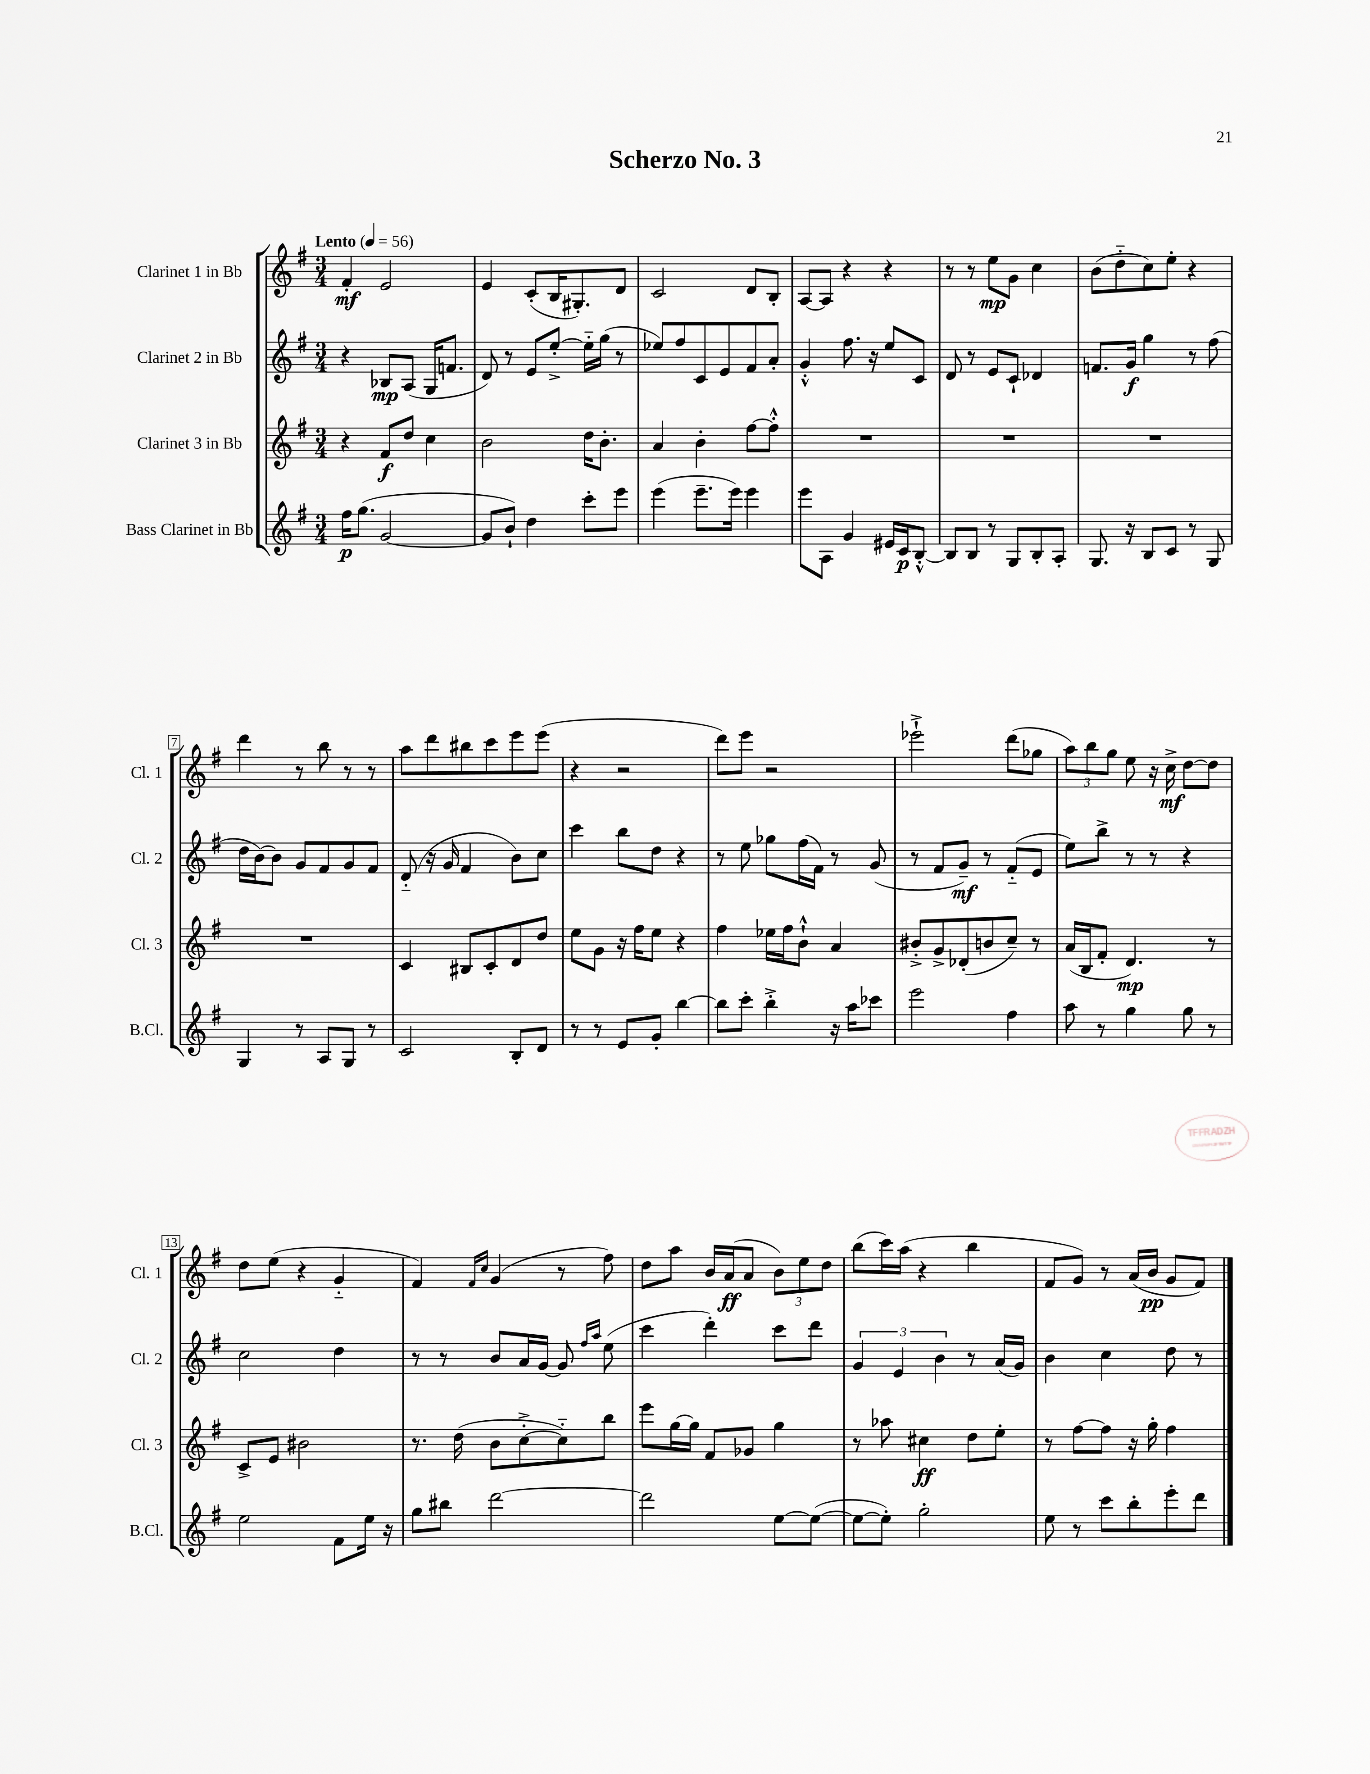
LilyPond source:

\header { title = "Scherzo No. 3" }
<<
\new StaffGroup <<
\new Staff = "s0" \with { instrumentName = "Clarinet 1 in Bb" shortInstrumentName = "Cl. 1" } {
    \clef treble \key g \major \numericTimeSignature \time 3/4 \tempo "Lento" 4 = 56
    fis'4-.\mf e'2 |
    e'4 c'8-.( b16 gis8.-.) d'8 |
    c'2 d'8 b8-. |
    a8~ a8 r4 r4 |
    r8 r8 e''8\mp g'8 c''4 |
    b'8( d''8-_ c''8) e''8-. r4 |
    d'''4 r8 b''8 r8 r8 |
    a''8 d'''8 bis''8 c'''8 e'''8 e'''8( |
    r4 r2 |
    d'''8) e'''8 r2 |
    ees'''2-!-> d'''8( ges''8 |
    \tuplet 3/2 { a''8) b''8 g''8 } e''8 r16 c''16->\mf d''8~ d''8 |
    d''8 e''8( r4 g'4-_ |
    fis'4) \grace { fis'16 c''16 } g'4( r8 fis''8) |
    d''8 a''8 b'16 a'16\ff( a'8 \tuplet 3/2 { b'8) e''8 d''8 } |
    b''8( c'''16) a''16( r4 b''4 |
    fis'8 g'8) r8 a'16( b'16\pp g'8 fis'8) \bar "|." |
}
\new Staff = "s1" \with { instrumentName = "Clarinet 2 in Bb" shortInstrumentName = "Cl. 2" } {
    \clef treble \key g \major \numericTimeSignature \time 3/4
    r4 bes8\mp a8( g16 f'8. |
    d'8) r8 e'8 e''8~-.-> e''16-_ g''16( r8 |
    ees''8) fis''8 c'8 e'8 fis'8 a'8-. |
    g'4-.-^ fis''8. r16 e''8 c'8 |
    d'8 r8 e'8 c'8-! des'4 |
    f'8. g'16\f g''4 r8 fis''8( |
    d''16 b'16~) b'8 g'8 fis'8 g'8 fis'8 |
    d'8-_( r16 g'16 fis'4 b'8) c''8 |
    c'''4 b''8 d''8 r4 |
    r8 e''8 ges''8 fis''16( fis'16) r8 g'8( |
    r8 fis'8 g'8--\mf) r8 fis'8-_( e'8 |
    e''8) b''8-> r8 r8 r4 |
    c''2 d''4 |
    r8 r8 b'8 a'16 g'16~ g'8 \grace { fis''16 a''16 } e''8( |
    c'''4 d'''4-.) c'''8 d'''8 |
    \tuplet 3/2 { g'4 e'4 b'4 } r8 a'16( g'16) |
    b'4 c''4 d''8 r8 \bar "|." |
}
\new Staff = "s2" \with { instrumentName = "Clarinet 3 in Bb" shortInstrumentName = "Cl. 3" } {
    \clef treble \key g \major \numericTimeSignature \time 3/4
    r4 fis'8\f d''8 c''4 |
    b'2 d''16 b'8.-. |
    a'4 b'4-. fis''8~ fis''8-.-^ |
    R2. |
    R2. |
    R2. |
    R2. |
    c'4 bis8 c'8-. d'8 d''8 |
    e''8 g'8 r16 fis''16 e''8 r4 |
    fis''4 ees''16 fis''16 b'8-!-^ a'4 |
    bis'8-.-> g'8-> des'8-.( b'8 c''8--) r8 |
    a'16( b16 fis'8-. d'4.\mp) r8 |
    c'8-> e'8 bis'2 |
    r8. d''16( b'8 c''8~-.-> c''8-_) b''8 |
    e'''8 g''16~ g''16 fis'8 ges'8 g''4 |
    r8 aes''8 cis''4\ff d''8 e''8-. |
    r8 fis''8~ fis''8 r16 g''16-. fis''4 \bar "|." |
}
\new Staff = "s3" \with { instrumentName = "Bass Clarinet in Bb" shortInstrumentName = "B.Cl." } {
    \clef treble \key g \major \numericTimeSignature \time 3/4
    fis''16\p g''8.( g'2~ |
    g'8 b'8-!) d''4 c'''8-. e'''8 |
    e'''4( e'''8.-- e'''16) e'''4 |
    e'''8 a8 g'4 eis'16 c'16\p b8~-.-^ |
    b8 b8 r8 g8 b8-. a8-. |
    g8. r16 b8 c'8 r8 g8 |
    g4 r8 a8 g8 r8 |
    c'2 b8-. d'8 |
    r8 r8 e'8 g'8-. b''4~ |
    b''8 c'''8-. b''4-.-> r16 a''16 ces'''8 |
    e'''2 fis''4 |
    a''8 r8 g''4 g''8 r8 |
    e''2 fis'8 e''16 r16 |
    g''8 bis''8 d'''2~ |
    d'''2 e''8~ e''8~( |
    e''8~ e''8-.) g''2-. |
    e''8 r8 c'''8 b''8-. e'''8-. d'''8 \bar "|." |
}
>>
>>
\layout { \context { \Score \override BarNumber.stencil = #(make-stencil-boxer 0.1 0.3 ly:text-interface::print) } }
